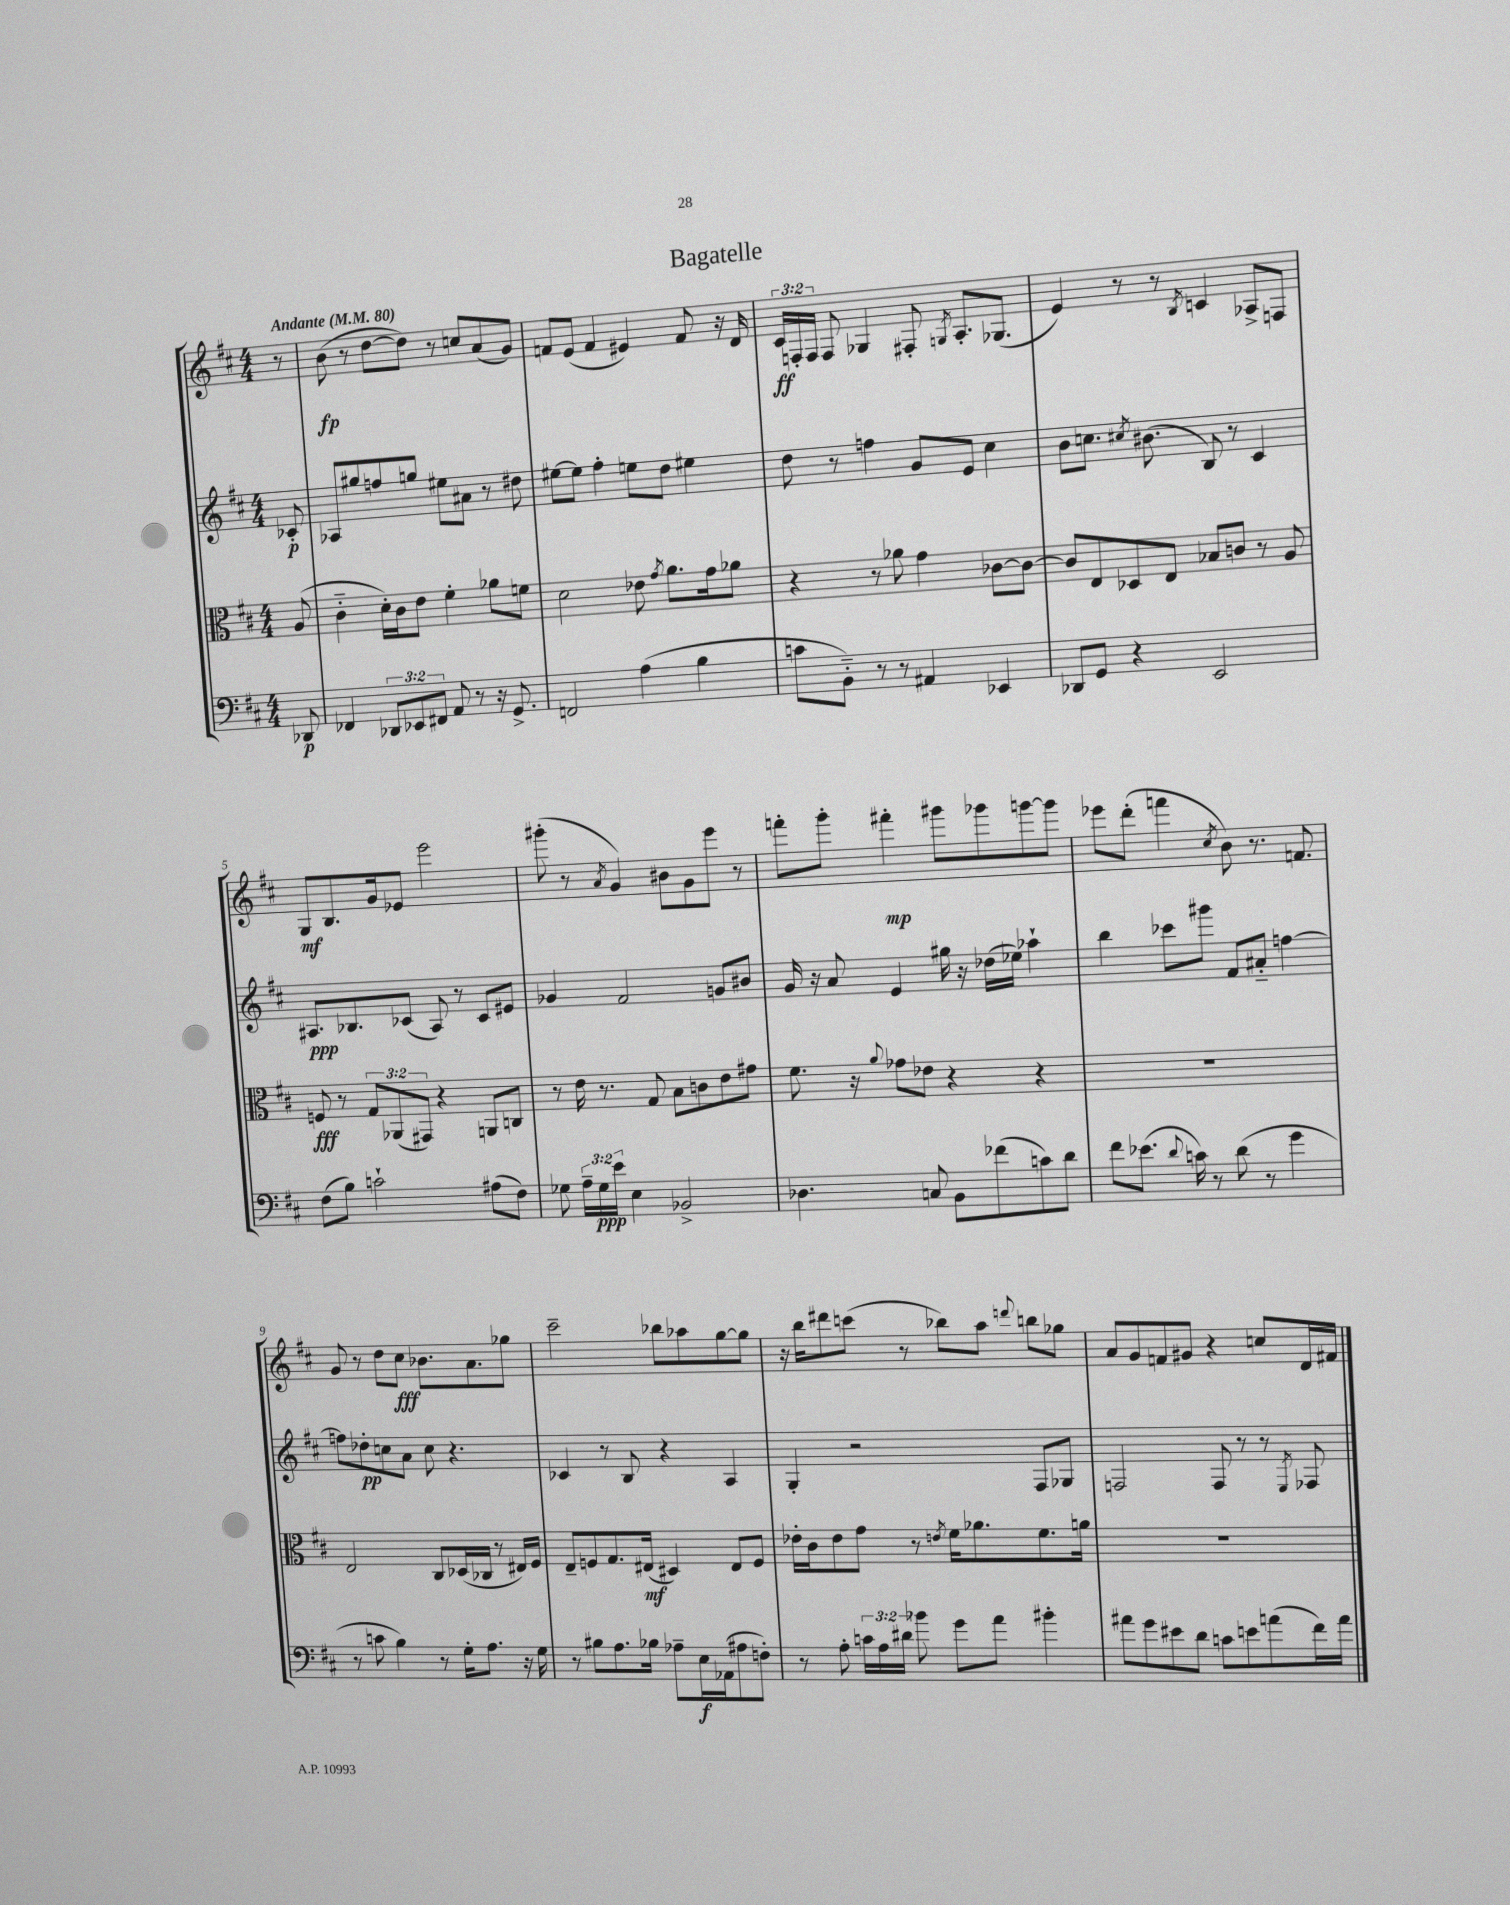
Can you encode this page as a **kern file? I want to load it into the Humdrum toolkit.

**kern	**kern	**kern	**kern
*staff4	*staff3	*staff2	*staff1
*clefF4	*clefC3	*clefG2	*clefG2
*k[f#c#]	*k[f#c#]	*k[f#c#]	*k[f#c#]
*M4/4	*M4/4	*M4/4	*M4/4
*MM80	*MM80	*MM80	*MM80
8DD-	(8A	8c-'	8r
=	=	=	=
4FF-	4c#'~	8A-	(8b
.	.	8gg#	8r
12DD-	16d')	8ff	[8dd
.	16c#	.	.
12EE-	.	.	.
.	8e	8gg	8dd])
12FF#	.	.	.
8AA	4f#'	8ee#	8r
8r	.	8a#	8cc
16r	8a-	8r	(8a
8.GG^	.	.	.
.	8f	8dd#	8g)
=	=	=	=
2FF	2d	[8ee#	8f
.	.	8ee#]	(8e
.	.	4ff#'	4f
(4A	8e-	8ee	4e#)
.	8qg	.	.
.	8.a	8dd	.
4B	.	4ee#	8f
.	16g	.	.
.	8a-	.	16r
.	.	.	16d
=	=	=	=
8c	4r	8dd	24c#
.	.	.	24F'
.	.	.	24F
8BB'~)	.	8r	8F
8r	8r	4ff	4G-
8r	8a-	.	.
4AA#	4g	8g	8F#'
.	.	.	8qG
.	.	8e	8.A'
4EE-	[8c-	4cc#	.
.	.	.	(8.G-
.	8c-_	.	.
=	=	=	=
8DD-	8c-]	8b	4e)
8GG	8E	8.cc	.
4r	8D-	.	8r
.	.	8qcc#	.
.	.	(8.b#	.
.	8E	.	8r
.	.	.	8qB
2EE	8B-	8B)	4c
.	8c	8r	.
.	8r	4c#	8A-^
.	8A	.	8F
=	=	=	=
(8F#	8F	8.A#	8G
8B)	8r	.	8.B
.	.	8.B-	.
2c`	12G	.	.
.	.	.	16g
.	(12AA-	.	.
.	.	(8c-	8e-
.	12GG#)	.	.
.	4r	8A#)	2eee
.	.	8r	.
(8A#	8AA	8c-	.
8F#)	8C	8e#	.
=	=	=	=
8G-	8r	4g-	(8ggg#'
24A~	16e	.	8r
24G-	.	.	.
.	8.r	.	.
24e	.	.	.
.	.	.	8qa
4E	.	2f#	4g)
.	8G	.	.
2BB-^	8B	.	8b#
.	8c	.	8g
.	8e	8g	8eee
.	8g#	8b#	8r
=	=	=	=
4.D-	8.f#	16g	8fff'
.	.	16r	.
.	.	8a	8ggg'
.	16r	.	.
.	8qqa	.	.
.	8g-	4e	4fff#'
8C	8e-	.	.
8BB	4r	16gg#	8ggg#
.	.	16r	.
(8f-	.	(16dd-	8ggg-
.	.	16ee-)	.
8c)	4r	4aa-`	[8ggg
8d	.	.	8ggg]
=	=	=	=
8f#	1r	4bb	8eee-
(8.e-	.	.	(8ddd'
.	.	8ccc-	4fff
8qqd	.	.	.
16c)	.	.	.
8r	.	8ggg#	.
.	.	.	8qcc#
(8d	.	8f#	8b)
8r	.	8a#'~	8.r
4g	.	[4ff	.
.	.	.	8.f
=	=	=	=
8r	2E	8ff]	8g
8c	.	8dd-'	8r
4B)	.	8cc	8dd
.	.	8a	8cc#
8r	8C#	8cc	8.b-
16G'	(16D-	4.r	.
8.A	16C-	.	8.a
.	8r	.	.
16r	16E#)	.	8gg-
16G	16F#	.	.
=	=	=	=
8r	8E~	4c-	2ccc#~
8B#	8F	.	.
8.A	8.G	8r	.
.	.	8B	.
16B-	(16E#	.	.
8A-~	4D#)	4r	8bb-
16E	.	.	8aa-
(16AA-	.	.	.
8A#	8E#	4A	[8gg
8F')	8F	.	8gg]
=	=	=	=
8r	16e-'	4G'	16r
.	16c#	.	16bb
8A'	8e-	.	8ddd#
24c	8g	2r	(8ccc
24A	.	.	.
24d#	.	.	.
8b-	8r	.	8r
.	8qe	.	.
8g	16f#	.	8bb-)
.	8.a-	.	.
8a	.	.	8aa
.	.	.	8qqddd
4b#'	8.f#	8F#	8bb
.	.	8G-	8gg-
.	16a	.	.
=	=	=	=
8a#	1r	2F	8a
8g	.	.	8g
8e#	.	.	8f
8d	.	.	8g#
8c	.	8F	4r
8e	.	8r	.
(8a	.	8r	8cc
.	.	8qE	.
16f#)	.	8F-	16d
16a	.	.	16f#
==	==	==	==
*-	*-	*-	*-
